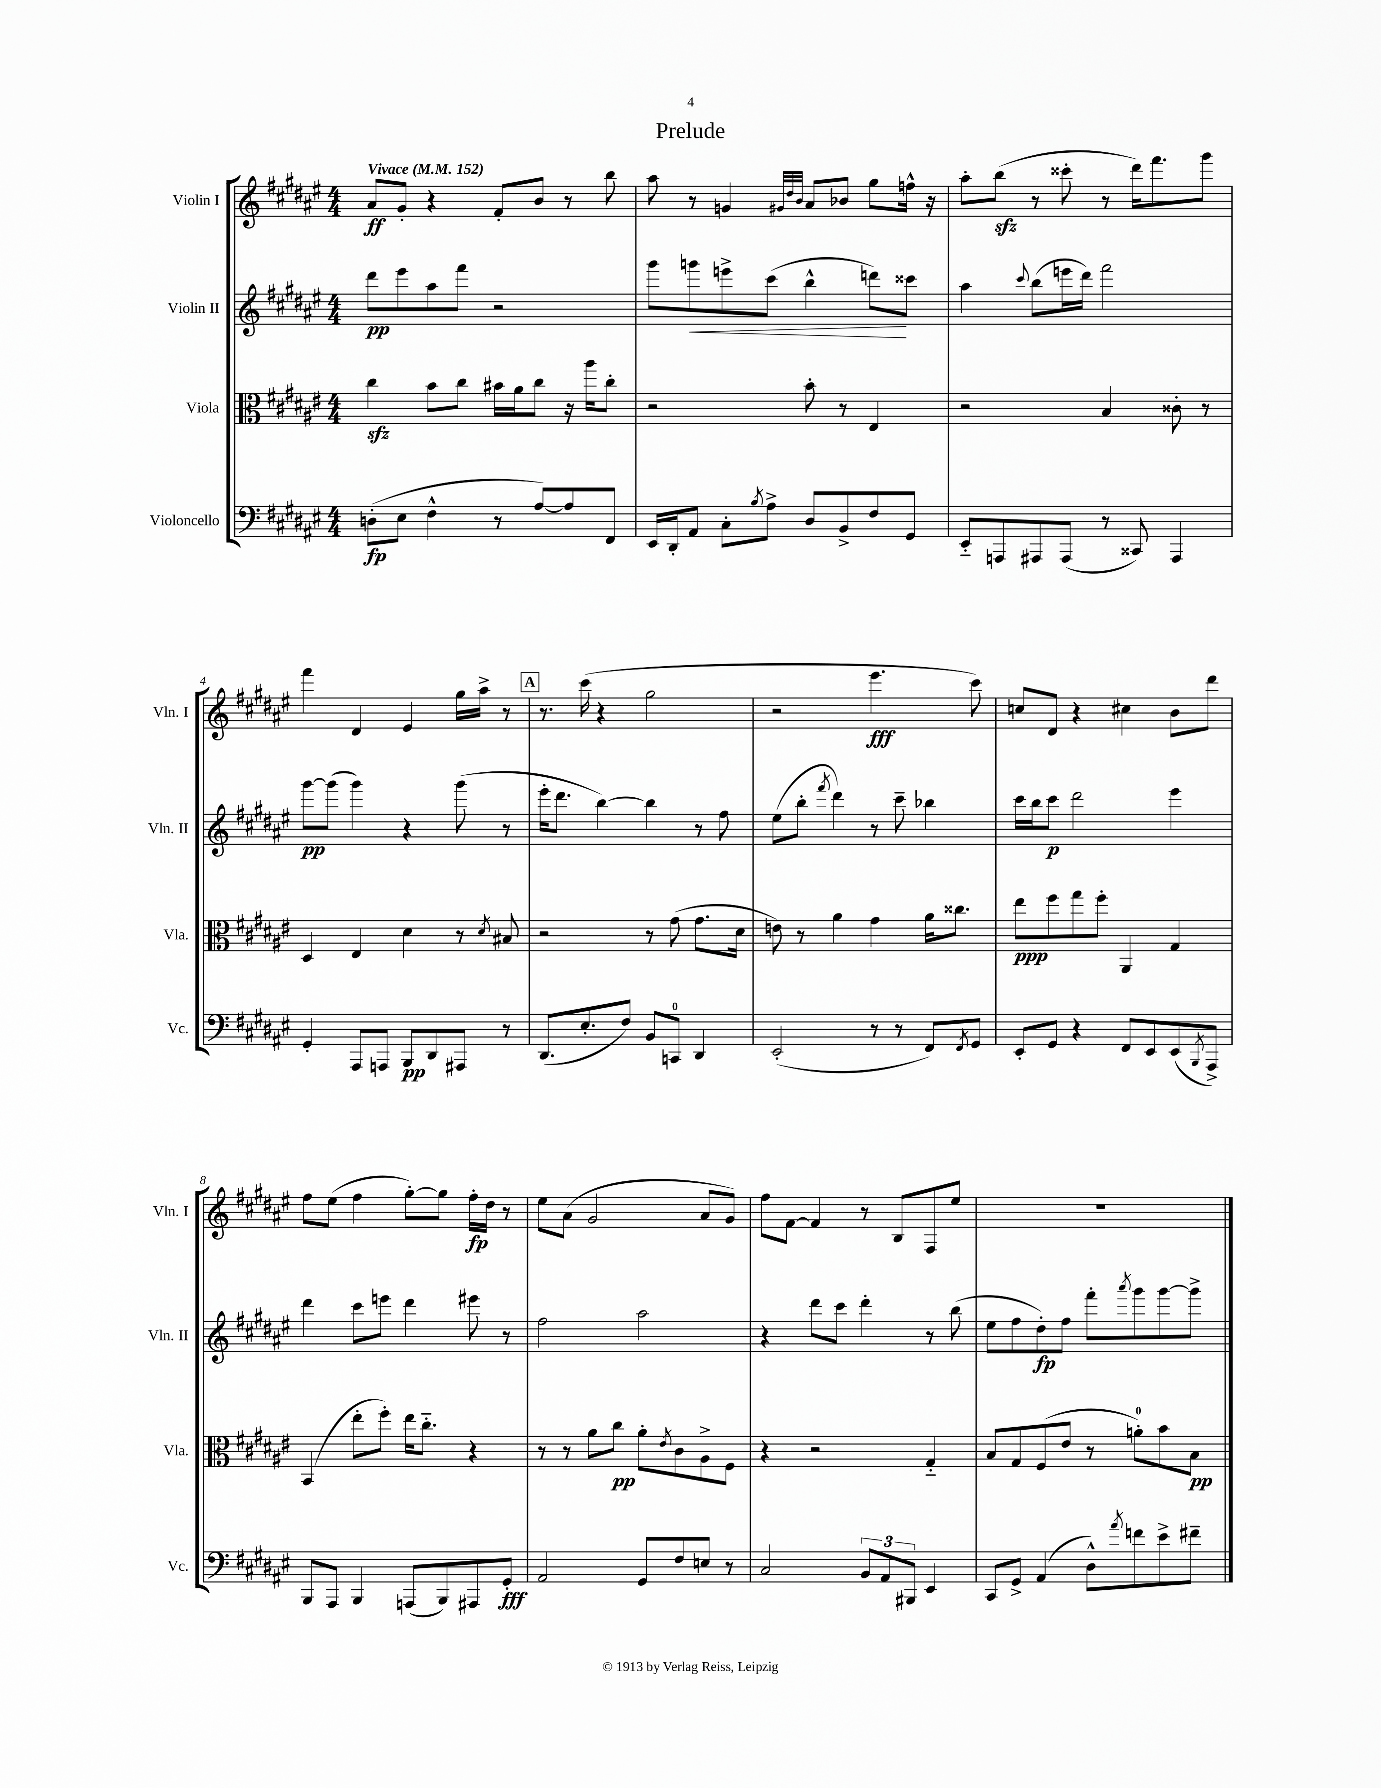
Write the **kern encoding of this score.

**kern	**kern	**kern	**kern
*staff4	*staff3	*staff2	*staff1
*clefF4	*clefC3	*clefG2	*clefG2
*k[f#c#g#d#a#e#]	*k[f#c#g#d#a#e#]	*k[f#c#g#d#a#e#]	*k[f#c#g#d#a#e#]
*M4/4	*M4/4	*M4/4	*M4/4
*MM152	*MM152	*MM152	*MM152
(8D'\L	4cc#\	8ddd#\L	8a#/L
8E#\J	.	8eee#\	8g#'/J
4F#^^\	8b\L	8aa#\	4r
.	8cc#\J	8fff#\J	.
8r	16b#\LL	2r	8f#'/L
.	16a#\J	.	.
[8A#/L)	8cc#\J	.	8b/J
8A#/]	16r	.	8r
.	16aa#\LK	.	.
8FF#/J	8cc#'\J	.	8bb\
=	=	=	=
16EE#/LL	2r	8ggg#\L	8aa#\
16DD#'/J	.	.	.
8AA#/J	.	8ggg\	8r
8C#'\L	.	8eee^\	4g/
8qB/	.	.	.
8A#^\J	.	(8ccc#\J	.
.	.	.	32qqg#/LLL
.	.	.	32qqdd#/
.	.	.	32qqb/JJJ
8D#/L	8b'\	4bb^^\	8a#/L
8BB^/	8r	.	8b-/J
8F#/	4E#/	8ddd\L)	8gg#\L
8GG#/J	.	8ccc##\J	16ff^^\Jk
.	.	.	16r
=	=	=	=
8EE#'~/L	2r	4aa#\	8aa#'\L
8AAA/	.	.	(8bb\J
.	.	8qqccc#/	.
8AAA#/	.	(8bb\L	8r
(8AAA#/J	.	16eee\L	8ccc##'\
.	.	16ddd#\JJ)	.
8r	4B/	2fff#\	8r
8CC##/)	.	.	16ddd#\LK)
.	.	.	8.fff#\
4AAA#/	8c##'\	.	.
.	8r	.	8ggg#\J
=	=	=	=
4GG#'/	4D#/	[8ggg#\L	4fff#\
.	.	(8ggg#\]J	.
8AAA#/L	4E#/	4ggg#\)	4d#/
8AAA/J	.	.	.
8BBB/L	4d#\	4r	4e#/
8DD#/	.	.	.
8AAA#/J	8r	(8ggg#\	16gg#\LL
.	.	.	16aa#^\JJ
.	8qd#/	.	.
8r	8B#/	8r	8r
=	=	=	=
(8.DD#/L	2r	16eee#'\LK	8.r
.	.	8.ddd#\J	.
8.E#'/	.	.	(16ccc#\
.	.	[4bb\)	4r
8F#/J)	.	.	.
8BB/L	8r	4bb\]	2gg#\
8CC/J	(8g#\	.	.
4DD#/	8.g#\L	8r	.
.	.	8ff#\	.
.	16d#\Jk	.	.
=	=	=	=
(2EE#'/	8e\)	(8ee#\L	2r
.	8r	8bb'\J	.
.	.	8qfff#/	.
.	4a#\	4ddd#\)	.
8r	4g#\	8r	4.eee#\
8r	.	8ccc#~\	.
8FF#/L)	16a#\LK	4bb-\	.
.	8.cc##\J	.	.
8qFF#/	.	.	.
8GG#/J	.	.	8ccc#\)
=	=	=	=
8EE#'/L	8ee#\L	16ccc#\LL	8cc/L
.	.	16bb\J	.
8GG#/J	8ff#\	8ccc#\J	8d#/J
4r	8gg#\	2ddd#\	4r
.	8ff#'\J	.	.
8FF#/L	4AA#/	.	4cc#\
8EE#/	.	.	.
(8EE#/	4G#/	4eee#\	8b\L
8qBBB/	.	.	.
8AAA#^/J)	.	.	8ddd#\J
=	=	=	=
8BBB/L	(4BB/	4ddd#\	8ff#\L
8AAA#/J	.	.	(8ee#\J
4BBB/	8ee#'\L	8ccc#\L	4ff#\
.	8ff#'\J)	8eee\J	.
(8AAA/L	16ee#\LK	4ddd#\	[8gg#'\L)
.	8.cc#'~\J	.	.
8BBB/)	.	.	8gg#\]J
8AAA#/	4r	8eee#\	16ff#'\LL
.	.	.	16dd#\JJ
8GG#'/J	.	8r	8r
=	=	=	=
2AA#/	8r	2ff#\	8ee#\L
.	8r	.	(8a#\J
.	8a#\L	.	2g#/
.	8cc#\J	.	.
8GG#/L	8a#'\L	2aa#\	.
.	8qe#/	.	.
8F#/	8c#\	.	.
8E/J	8A#^\	.	8a#/L
8r	8F#\J	.	8g#/J)
=	=	=	=
2C#/	4r	4r	8ff#\L
.	.	.	[8f#\J
.	2r	8ddd#\L	4f#/]
.	.	8ccc#\J	.
12BB/L	.	4ddd#'\	8r
12AA#/	.	.	.
.	.	.	8B/L
12BBB#/J	.	.	.
4EE#/	4G#'~/	8r	8F#/
.	.	(8bb\	8ee#/J
=	=	=	=
8CC#/L	8B/L	8ee#\L	1r
8GG#^/J	8G#/	8ff#\	.
(4AA#/	(8F#/	8dd#'\)	.
.	8e#/J	8ff#\J	.
8D#^^\L)	8r	8fff#'\L	.
8qa#/	.	8qaaa#/	.
8f\	8a'\L)	8ggg#\	.
8e#^\	8b\	[8ggg#\	.
8f#~\J	8B\J	8ggg#^\]J	.
==	==	==	==
*-	*-	*-	*-
